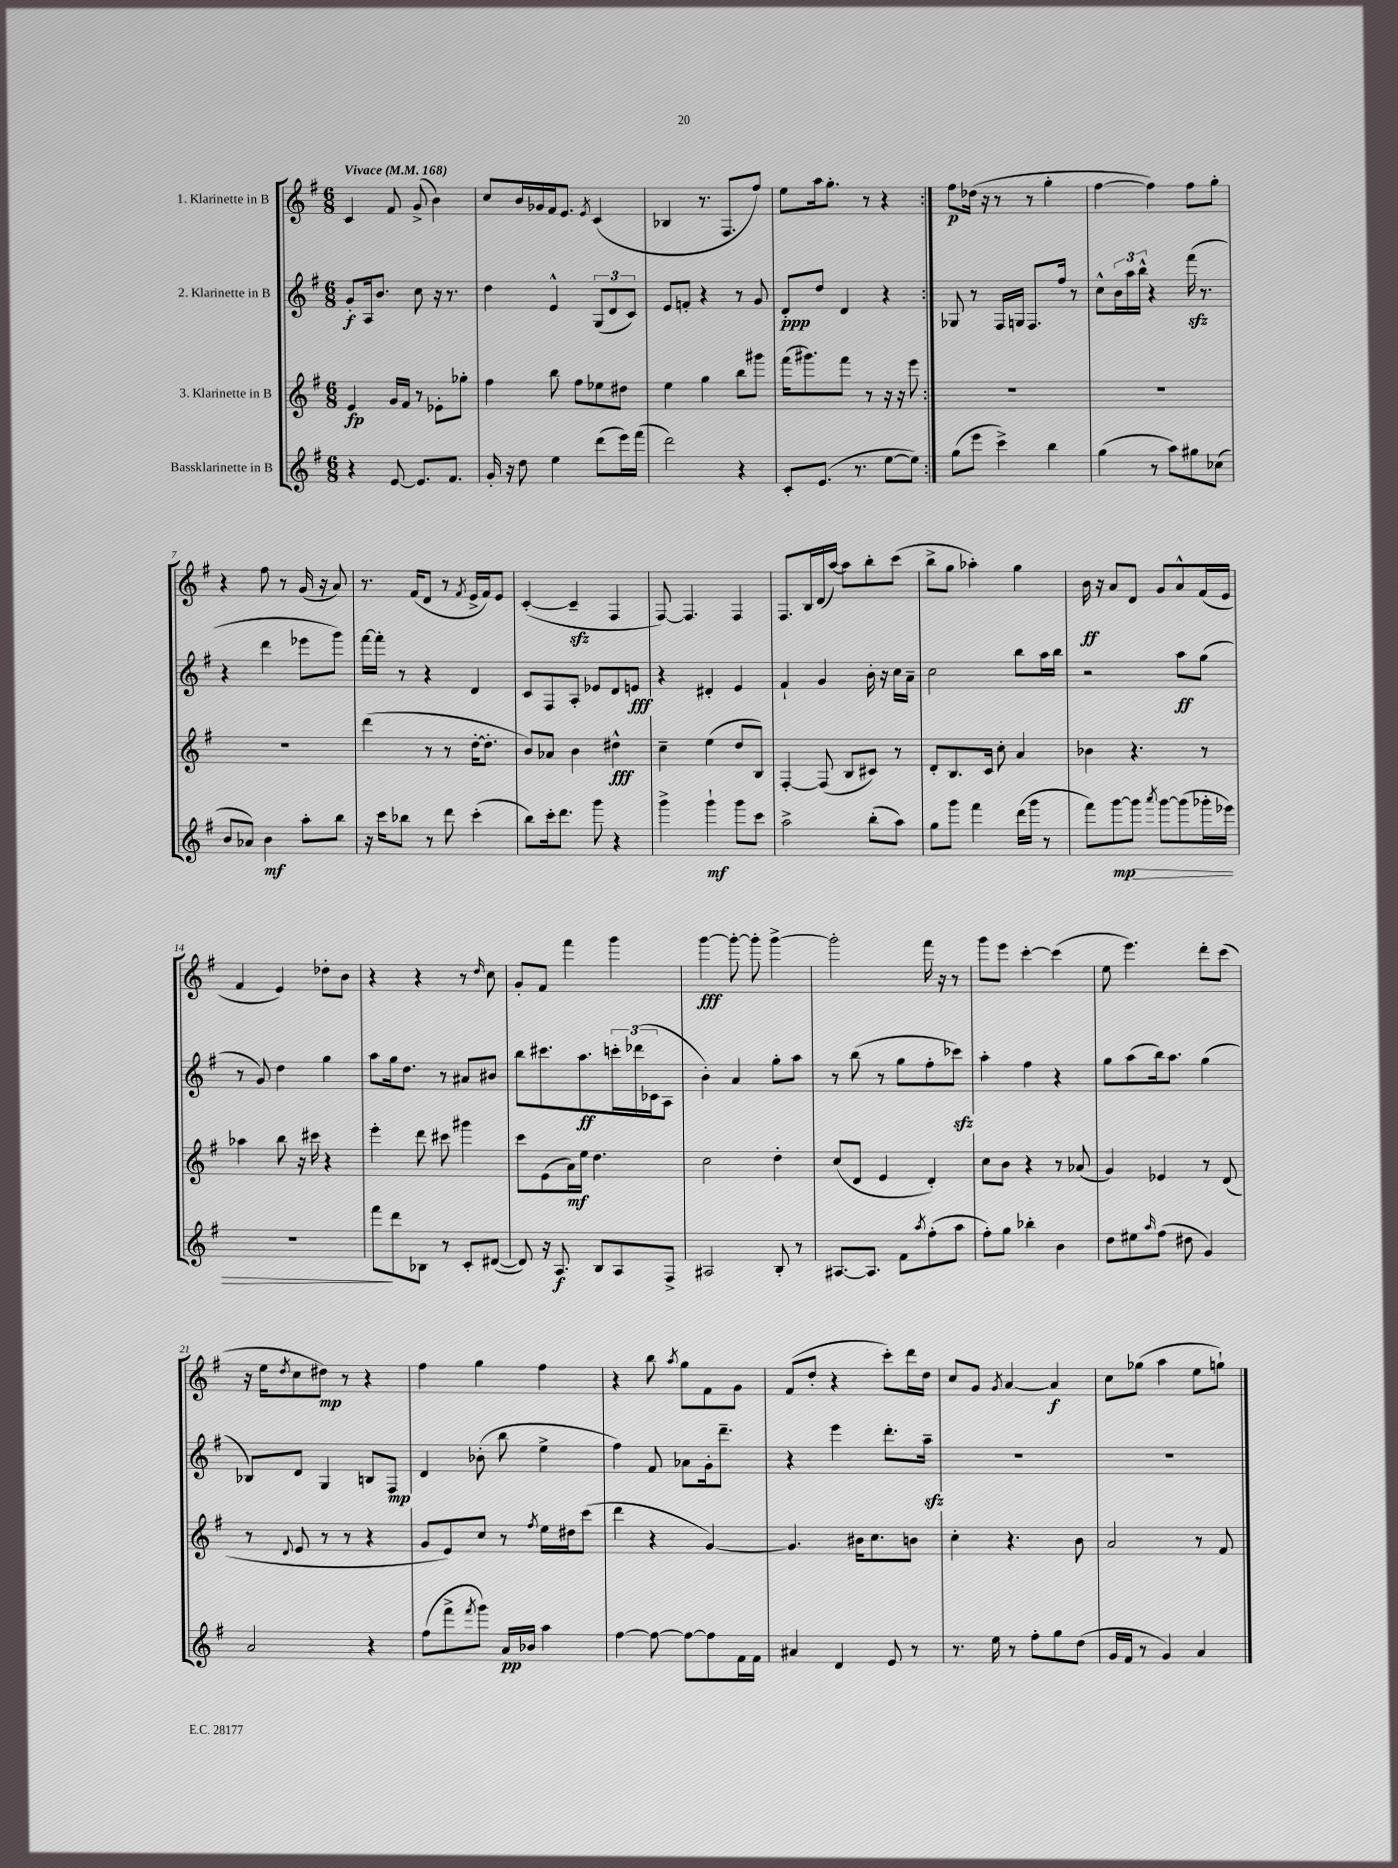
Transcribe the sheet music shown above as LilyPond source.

<<
\new StaffGroup <<
\new Staff = "s0" \with { instrumentName = "1. Klarinette in B" } {
    \clef treble \key g \major \numericTimeSignature \time 6/8 \tempo "Vivace" 4 = 168
    \repeat volta 2 { c'4 fis'8 g'8->( b'4) |
    c''8 b'16 ges'16 fis'16 e'8. \acciaccatura { e'8 } c'4( |
    bes4 r8. fis8. fis''8) |
    e''8 a''16 g''8.-. r8 r4 | }
    fis''8\p des''16( r16 r8 r8 g''4-. |
    fis''4~ fis''4) fis''8 g''8-. |
    r4 fis''8 r8 g'16( r16 a'8) |
    r8. fis'16( d'8 r8 \acciaccatura { fis'8 } e'16-> fis'16) e'8 |
    c'4~-.( c'4--\sfz fis4 |
    fis8~) fis4. fis4 |
    fis8. b16 d'16( a''16~) a''8 b''8-. c'''8( |
    b''8-> g''8 aes''4-.) g''4 |
    b'16\ff r16 a'8 d'8 g'8 a'8-^ fis'16( e'16 |
    fis'4 e'4) des''8-. b'8 |
    r4 r4 r8 \grace { d''16 } c''8 |
    g'8-. fis'8 fis'''4 g'''4 |
    g'''4~\fff g'''8~-. g'''8-. g'''4~-> |
    g'''2-. fis'''16 r16 r8 |
    g'''8 e'''8 c'''4~-. c'''4( |
    e''8 e'''4.) d'''8-. c'''8( |
    r16 e''16 \acciaccatura { d''8 } c''8 dis''8\mp) r8 r4 |
    fis''4 g''4 fis''4 |
    r4 b''8 \acciaccatura { a''8 } g''8 fis'8 g'8 |
    fis'8( d''8-. r4 c'''8-.) d'''16 d''16 |
    c''8 g'8 \acciaccatura { g'8 } a'4~ a'4\f |
    c''8 ges''8( a''4 e''8 g''8-!) \bar "|." |
}
\new Staff = "s1" \with { instrumentName = "2. Klarinette in B" } {
    \clef treble \key g \major \numericTimeSignature \time 6/8
    \repeat volta 2 { g'8-.\f a16 b'8. c''8 r16 r8. |
    d''4 e'4-^ \tuplet 3/2 { g8( d'8 c'8) } |
    e'8 f'8-. r4 r8 g'8 |
    d'8-.\ppp d''8 d'4 r4 | }
    ges8 r8 fis16 g16 fis8. fis''16 r8 |
    c''8-^ \tuplet 3/2 { b'16 a''16 b''16-^ } r4 fis'''16\sfz( r8. |
    r4 d'''4 ees'''8 g'''8) |
    fis'''16~ fis'''16-. r8 r4 d'4 |
    c'8 fis8 a8-. ees'8 d'8 e'8\fff |
    r4 dis'4-. e'4 |
    fis'4-! g'4 b'16-. r16 c''16 a'16-- |
    c''2 b''8 a''16 b''16 |
    r2 a''8\ff g''8( |
    r8 g'8) d''4 g''4 |
    a''8 g''16 d''8. r8 ais'8 bis'8 |
    b''8 cis'''8. a''8.\ff \tuplet 3/2 { c'''16-. des'''16( ces'16 } a8 |
    b'4-.) a'4 g''8-. a''8 |
    r8 b''8( r8 g''8 fis''8-. ces'''8\sfz) |
    a''4-. fis''4 r4 |
    g''8 a''8( b''16) a''8. g''4( |
    bes8) d'8 g4 b8 fis8\mp |
    d'4 bes'8-.( b''8 e''4-> |
    fis''4) fis'8 aes'8 g'16-. d'''8.-- |
    r4 e'''4 d'''8.-. a''16--\sfz |
    R2. |
    R2. \bar "|." |
}
\new Staff = "s2" \with { instrumentName = "3. Klarinette in B" } {
    \clef treble \key g \major \numericTimeSignature \time 6/8
    \repeat volta 2 { e'4\fp g'16 fis'16 r8 ees'8-. ges''8-. |
    fis''4 b''8 fis''8 ees''8 dis''8 |
    e''4 g''4 b''8 gis'''8 |
    fis'''16( gis'''8.) fis'''8 r8 r16 r16 e'''8 | }
    R2. |
    R2. |
    R2. |
    d'''4( r8 r8 d''16~-. d''8.-. |
    b'8) aes'8 b'4 dis''4-^\fff |
    c''4-- e''4( d''8 b8) |
    fis4~-. fis8( b8 cis'8) r8 |
    d'8-. b8. c'16 c''8-. a'4 |
    bes'4 r4. r8 |
    aes''4 b''8 r16 cis'''16 r4 |
    e'''4-. d'''8 cis'''8 gis'''4 |
    c'''8 e'8( a'16\mf) e''16 d''4. |
    c''2 d''4-. |
    c''8( d'8 e'4 d'4-.) |
    c''8 b'8 r4 r8 aes'8( |
    g'4) ees'4 r8 d'8( |
    r8 \appoggiatura { d'8 } e'8 r8 r8 r4 |
    g'8 e'8) c''8 r8 \acciaccatura { fis''8 } e''16 dis''16 c'''8( |
    d'''4 r4 g'4~) |
    g'4. bis'16 c''8. b'8 |
    c''4-. r4. b'8 |
    a'2 r8 fis'8 \bar "|." |
}
\new Staff = "s3" \with { instrumentName = "Bassklarinette in B" } {
    \clef treble \key g \major \numericTimeSignature \time 6/8
    \repeat volta 2 { r4 e'8~ e'8. fis'8. |
    g'16-. r16 d''8 e''4 d'''8( e'''16) fis'''16( |
    d'''2) r4 |
    c'8-. e'8.( r8. e''8~ e''8) | }
    g''8( e'''8 c'''4->) b''4 |
    g''4( r8 a''8) gis''8 ces''8( |
    b'8 aes'8) b'4\mf a''8-. b''8 |
    r16 c'''16 bes''8 r8 d'''8 c'''4-.( |
    b''8) c'''16-. d'''8. g'''8 r4 |
    g'''4-> g'''4-!\mf g'''8 c'''8 |
    a''2-> b''8-.( a''8) |
    g''8 g'''8 fis'''4 d'''16( g'''16 r8 |
    fis'''8) g'''8~\mp g'''8\> \acciaccatura { a'''8 } g'''8~ g'''8( ges'''16-. ees'''16) |
    R2. |
    fis'''8\! d'''8 bes8 r8 c'8-. dis'8~( |
    dis'8) r16 a8.\f b8 a8 fis8-> |
    ais2 b8-. r8 |
    ais8.~ ais8. fis'8 \acciaccatura { a''8 } fis''8-.( a''8 |
    fis''8-.) g''8 bes''4-. b'4 |
    d''8 eis''8 \grace { a''16 } fis''8( dis''8 g'4) |
    a'2 r4 |
    fis''8( fis'''8-> \acciaccatura { fis'''8 } g'''8) a'16\pp bes'16 a''4 |
    fis''4~ fis''8~ fis''8~ fis''8 fis'16 fis'16 |
    ais'4 d'4 e'8 r8 |
    r8. e''16 r8 fis''8-. g''8 d''8( |
    g'16 fis'16 r8 g'4) a'4 \bar "|." |
}
>>
>>
